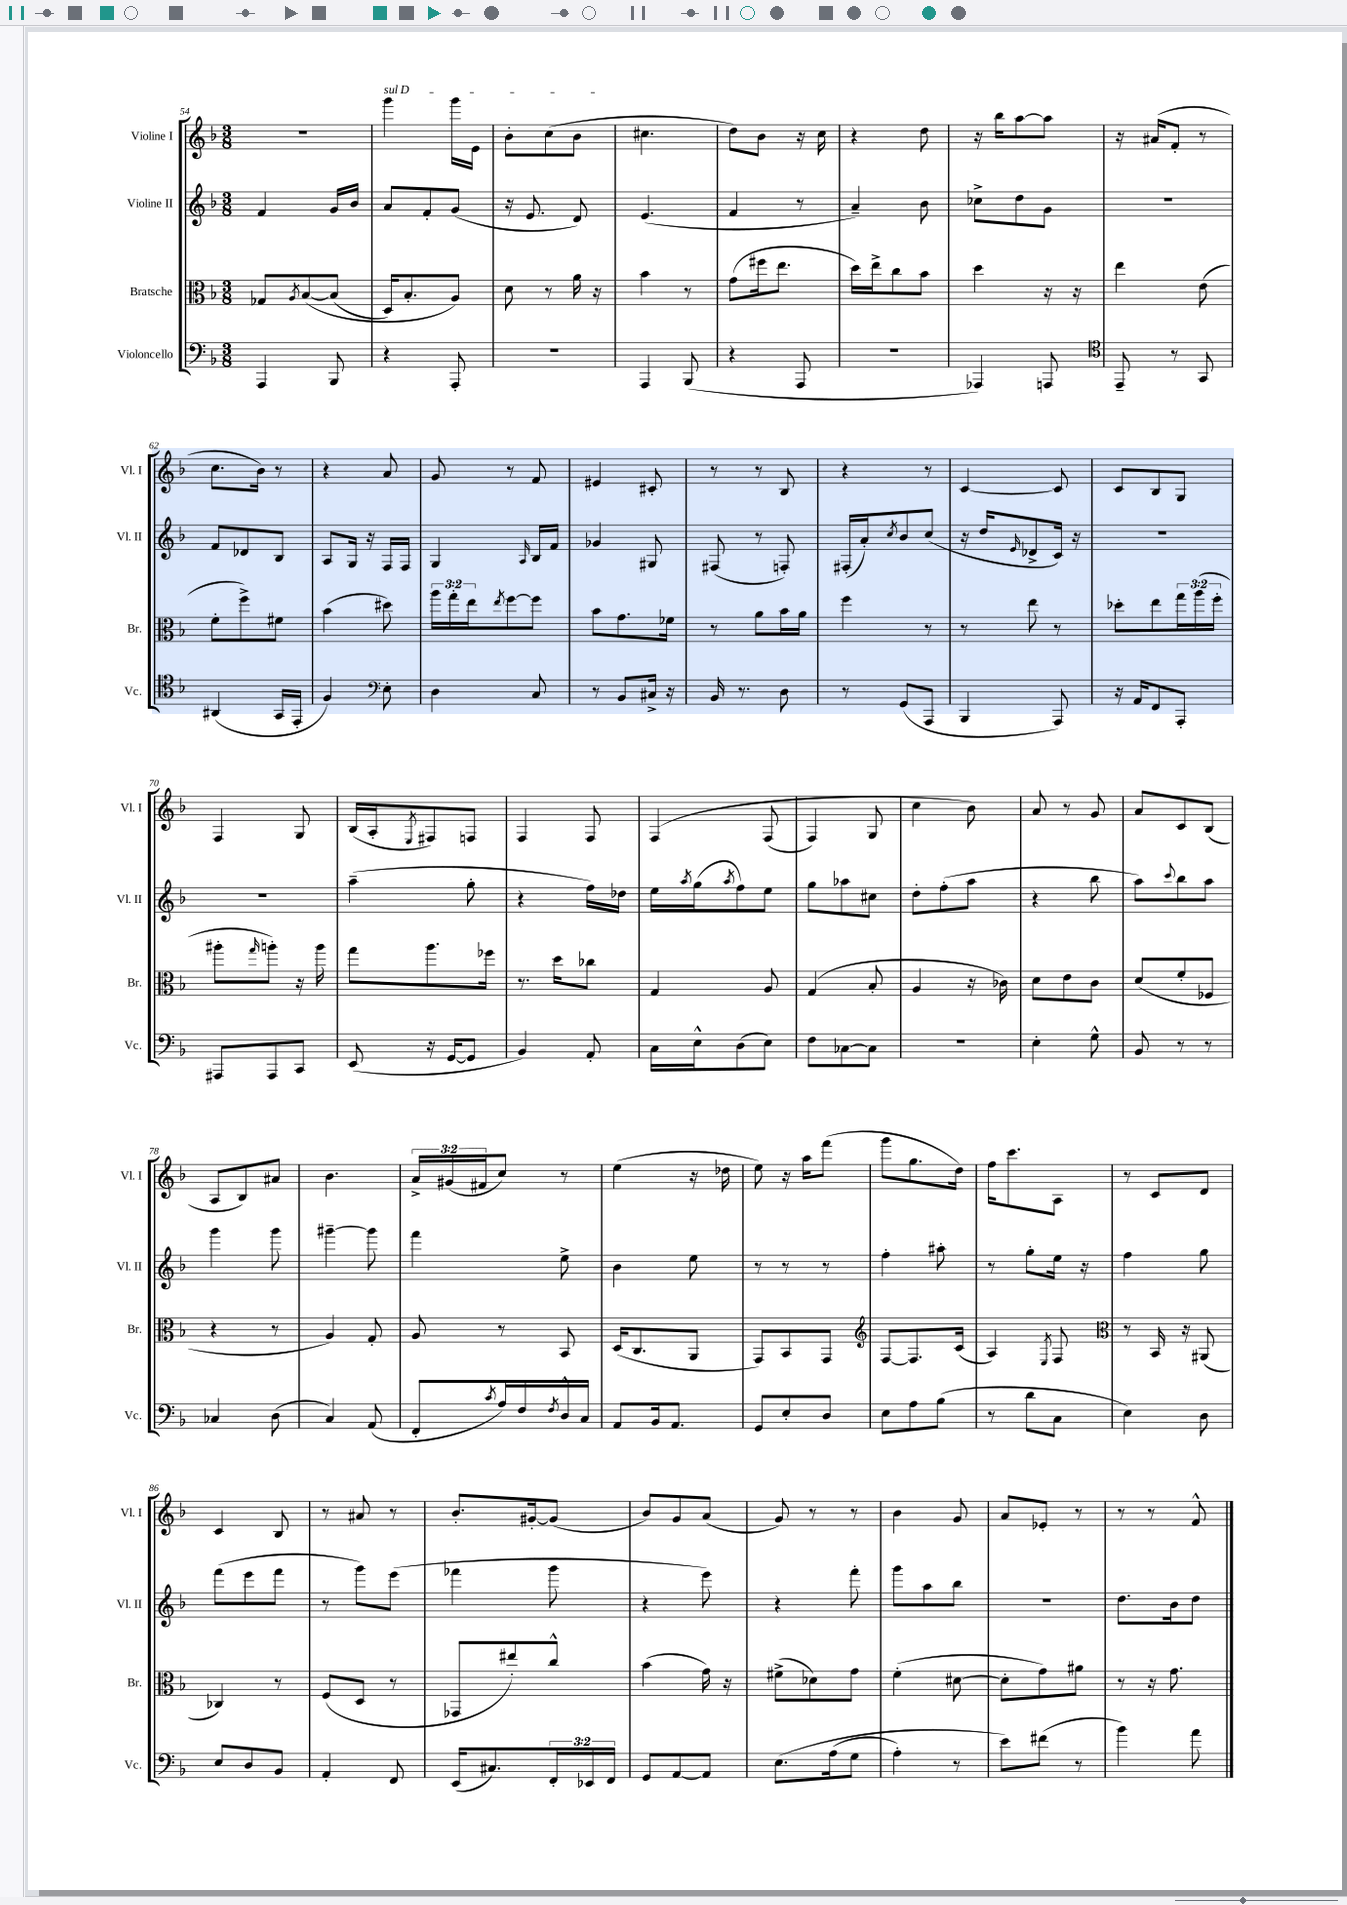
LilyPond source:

<<
\new StaffGroup <<
\new Staff = "s0" \with { instrumentName = "Violine I" shortInstrumentName = "Vl. I" } {
    \clef treble \key f \major \numericTimeSignature \time 3/8 \override Staff.TupletNumber.text = #tuplet-number::calc-fraction-text
    R4. |
    \once \override TextSpanner.bound-details.left.text = \markup { \italic "sul D" } g'''4\startTextSpan g'''16 e'16 |
    bes'8-. c''8( bes'8\stopTextSpan |
    cis''4. |
    d''8) bes'8 r16 c''16 |
    r4 d''8 |
    r16 bes''16 a''8~ a''8 |
    r16 ais'16( f'8-. r8 |
    c''8. bes'16) r8 |
    r4 a'8 |
    g'8 r8 f'8 |
    eis'4 cis'8-. |
    r8 r8 bes8 |
    r4 r8 |
    c'4~ c'8 |
    c'8 bes8 g8 |
    f4 g8 |
    bes16( a16-. \acciaccatura { e8 } fis8) f8 |
    f4 f8 |
    f4\( f8( |
    f4) g8 |
    c''4 bes'8\) |
    a'8 r8 g'8 |
    a'8 c'8 bes8( |
    a8 bes8) ais'8 |
    bes'4. |
    \tuplet 3/2 { a'16-> gis'16( fis'16 } c''8) r8 |
    e''4( r16 des''16 |
    e''8) r16 a''16 f'''8( |
    g'''8 g''8. d''16) |
    f''16 c'''8. a8 |
    r8 c'8 d'8 |
    c'4 bes8 |
    r8 ais'8 r8 |
    bes'8.-. gis'16~-. gis'8( |
    bes'8) g'8 a'8( |
    g'8) r8 r8 |
    bes'4 g'8 |
    a'8 ees'8-. r8 |
    r8 r8 f'8-^ \bar "|." |
}
\new Staff = "s1" \with { instrumentName = "Violine II" shortInstrumentName = "Vl. II" } {
    \clef treble \key f \major \numericTimeSignature \time 3/8
    f'4 g'16 bes'16 |
    a'8 f'8-. g'8( |
    r16 e'8. d'8) |
    e'4.( |
    f'4 r8 |
    a'4--) bes'8 |
    ces''8-> d''8 g'8 |
    R4. |
    f'8 des'8 bes8 |
    a8 g16 r16 f16 f16 |
    g4 \grace { a16 } bes16 f'16 |
    ges'4 gis8 |
    fis8( r8 f8-.) |
    fis16-.( a'16-.) \acciaccatura { c''8 } bes'8 c''8( |
    r16 d''16 \grace { e'16 } des'8-> c'16) r16 |
    R4. |
    R4. |
    a''4--( g''8-. |
    r4 f''16) des''16 |
    e''16 \acciaccatura { a''8 } g''16( \acciaccatura { a''8 } f''8) e''8 |
    g''8 aes''8 cis''8 |
    d''8-. f''8-.( a''8 |
    r4 bes''8 |
    a''8) \appoggiatura { c'''8 } bes''8 a''8 |
    g'''4 g'''8 |
    gis'''4~-- gis'''8 |
    f'''4 e''8-> |
    bes'4 e''8 |
    r8 r8 r8 |
    f''4-. ais''8-. |
    r8 g''8-. e''16 r16 |
    f''4 g''8 |
    f'''8( e'''8 f'''8 |
    r8 g'''8) e'''8( |
    fes'''4 g'''8 |
    r4 e'''8) |
    r4 f'''8-. |
    g'''8 a''8 bes''8 |
    r4. |
    d''8. bes'16 d''8 \bar "|." |
}
\new Staff = "s2" \with { instrumentName = "Bratsche" shortInstrumentName = "Br." } {
    \clef alto \key f \major \numericTimeSignature \time 3/8 \override Staff.TupletNumber.text = #tuplet-number::calc-fraction-text
    ges8 \acciaccatura { a8 } bes8~\( bes8( |
    d16) bes8.-. a8\) |
    d'8 r8 a'16 r16 |
    bes'4 r8 |
    g'8( fis''16 e''8. |
    d''16) e''16-> c''8 bes'8 |
    d''4 r16 r16 |
    e''4 e'8( |
    f'8-. f''8->) fis'8 |
    bes'4( dis''8) |
    \tuplet 3/2 { a''16 g''16-. e''16 } \acciaccatura { e''8 } f''8~ f''8 |
    bes'8 g'8. fes'16 |
    r8 a'8 bes'16 a'16 |
    f''4 r8 |
    r8 e''8 r8 |
    des''8-. e''8 \tuplet 3/2 { g''16 a''16( f''16-. } |
    ais''8-. \grace { g''16 } a''8-.) r16 a''16 |
    g''8 a''8. fes''16 |
    r8. d''16 ces''8 |
    g4 a8 |
    g4( bes8-. |
    a4 r16 ces'16) |
    d'8 e'8 c'8 |
    d'8( f'8-. fes8 |
    r4 r8 |
    a4) g8-. |
    a8 r8 bes,8 |
    d16( c8. a,8 |
    g,8) bes,8 g,8 |
    \clef treble f8~ f8. c'16( |
    a4) \acciaccatura { e8 } f8 |
    \clef alto r8 bes,16 r16 ais,8( |
    ces4) r8 |
    f8( d8 r8 |
    ges,8 eis''8-.) c''8-^ |
    bes'4( g'16) r16 |
    fis'8->( des'8) g'8 |
    f'4-.( dis'8~ |
    dis'8-. g'8) ais'8 |
    r8 r16 g'8. \bar "|." |
}
\new Staff = "s3" \with { instrumentName = "Violoncello" shortInstrumentName = "Vc." } {
    \clef bass \key f \major \numericTimeSignature \time 3/8 \override Staff.TupletNumber.text = #tuplet-number::calc-fraction-text
    a,,4 bes,,8 |
    r4 a,,8-. |
    R4. |
    a,,4 bes,,8( |
    r4 a,,8 |
    R4. |
    aes,,4) a,,8 |
    \clef tenor e,8-- r8 g,8 |
    ais,4( g,16 e,16-. |
    f4) \clef bass e8-. |
    d4 c8 |
    r8 bes,8 cis16-> r16 |
    bes,16 r8. d8 |
    r8 g,8( a,,8 |
    bes,,4 a,,8) |
    r16 a,16 f,8 a,,8-. |
    ais,,8 ais,,8 c,8 |
    e,8( r16 g,16~ g,8 |
    bes,4) a,8-. |
    c16 e16-^ d8( e8) |
    f8 ces8~ ces8 |
    R4. |
    e4-. g8-^ |
    bes,8 r8 r8 |
    ces4 d8( |
    c4) a,8( |
    f,8-. \acciaccatura { c'8 } a16) f16 \acciaccatura { f8 } d16-^ c16 |
    a,8 bes,16 a,8. |
    g,8 e8-. d8 |
    e8 a8 bes8( |
    r8 d'8 c8 |
    e4) d8 |
    e8 d8 bes,8 |
    a,4-. f,8 |
    e,16( cis8.) \tuplet 3/2 { f,16-. ees,16 f,16 } |
    g,8 a,8~ a,8 |
    e8.\( a16( g8 |
    a4-.) r8 |
    e'8\) fis'8( r8 |
    bes'4) a'8 \bar "|." |
}
>>
>>
\layout { \context { \Score currentBarNumber = #54 } }
